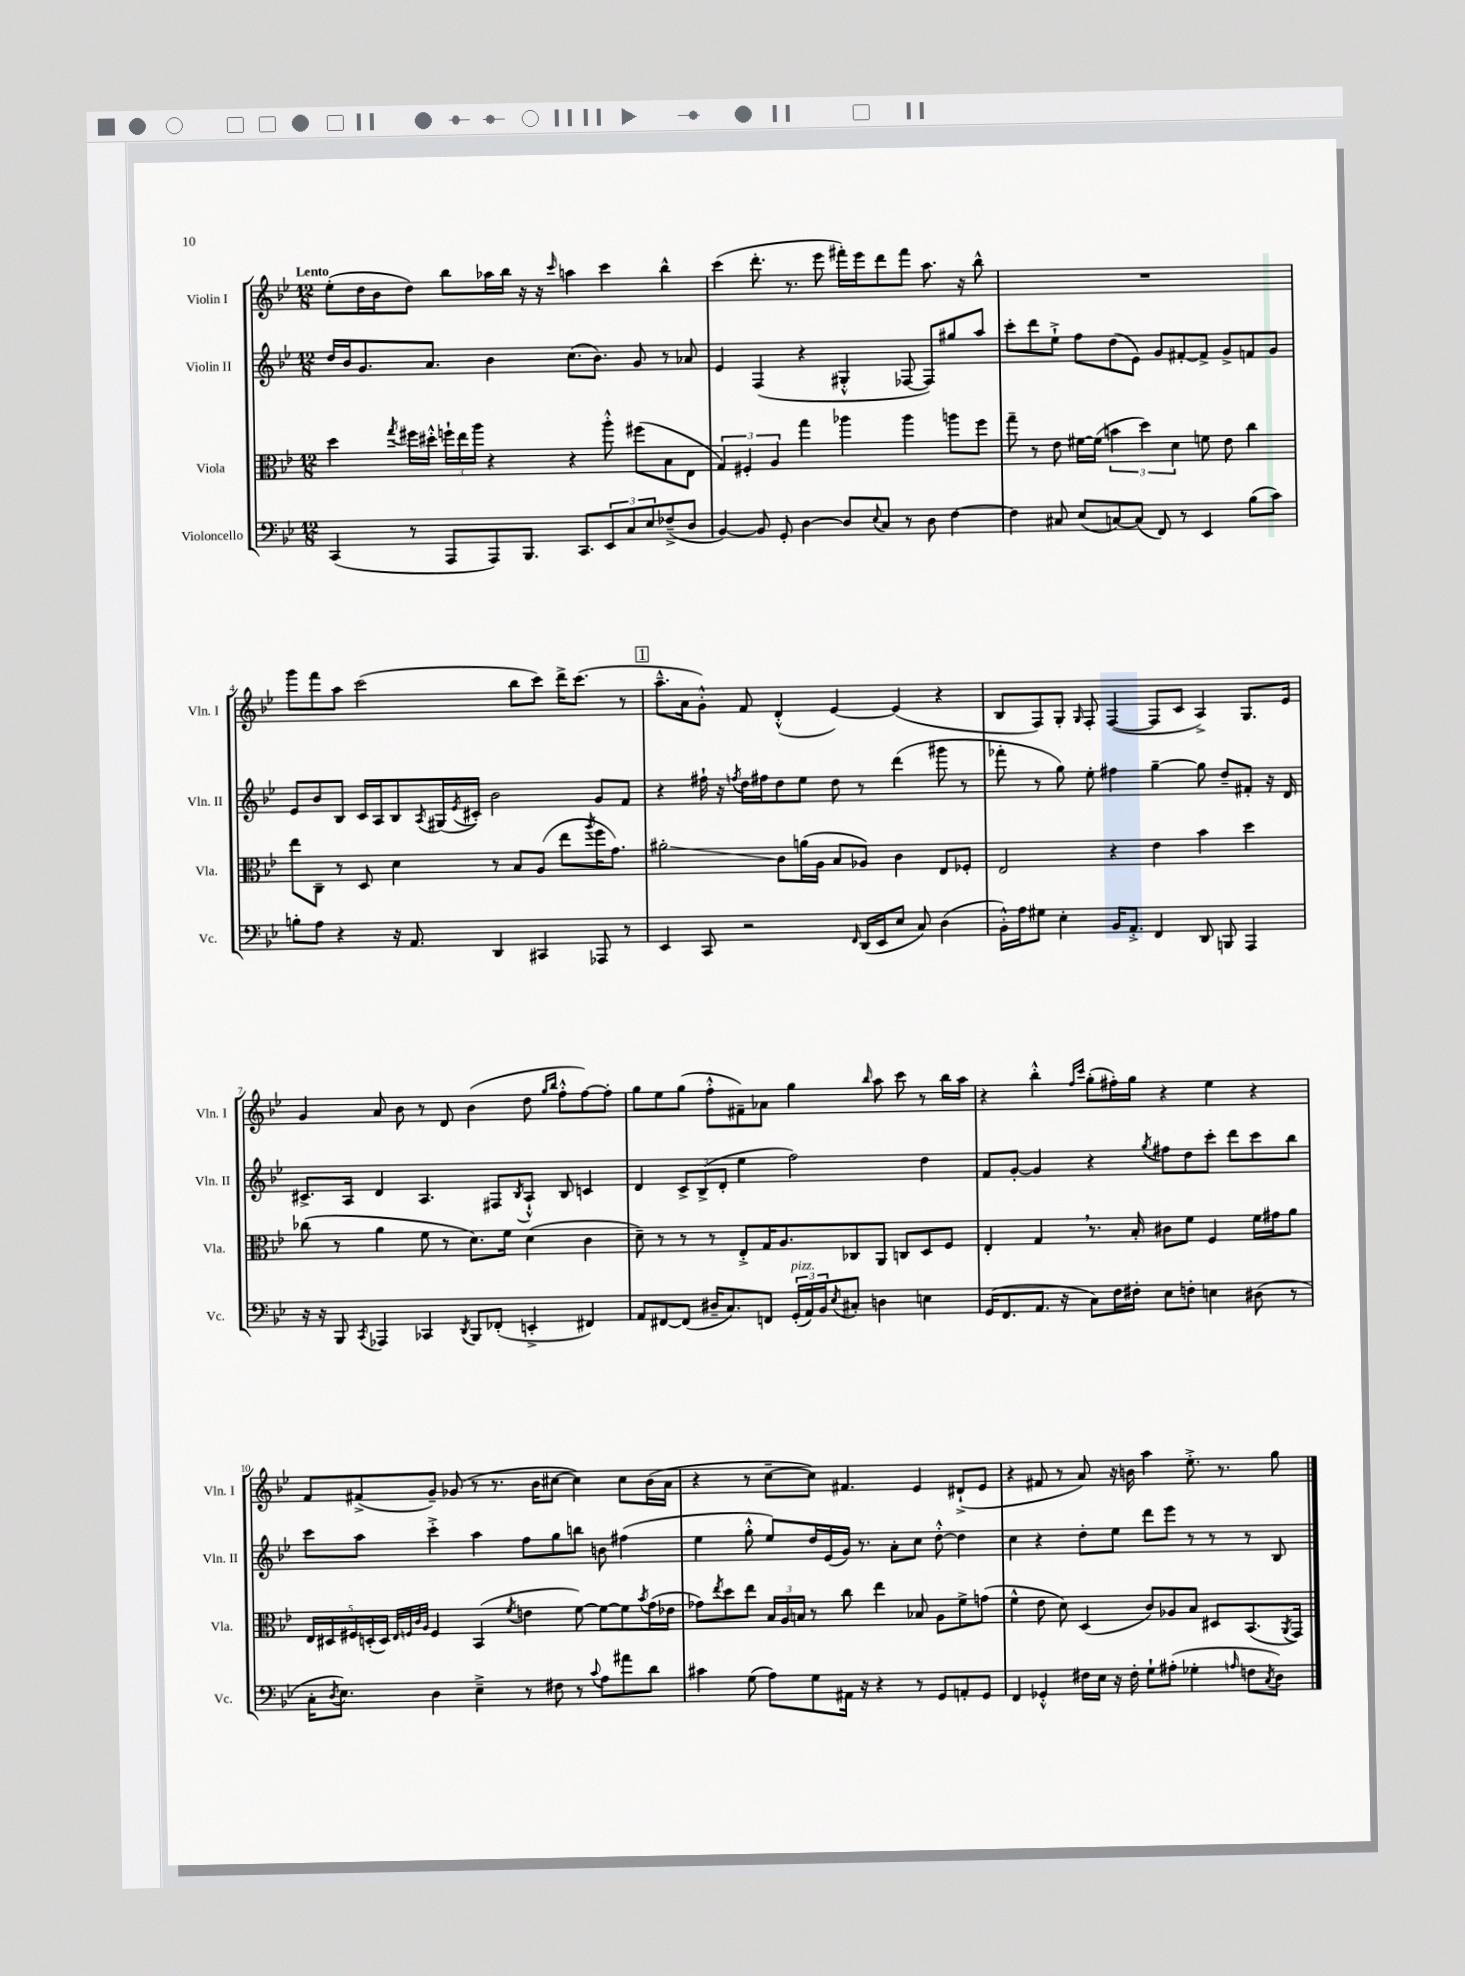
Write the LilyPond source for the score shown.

<<
\new StaffGroup <<
\new Staff = "s0" \with { instrumentName = "Violin I" shortInstrumentName = "Vln. I" } {
    \clef treble \key bes \major \numericTimeSignature \time 12/8 \tempo "Lento"
    ees''8-.( d''16 bes'16 d''8) bes''8 aes''16 bes''16 r16 r16 \grace { c'''16 } a''4 c'''4 bes''4-^ |
    c'''4( d'''8.-. r8. ees'''8 fis'''16-.) ees'''16 d'''8 fis'''8 a''8. r16 bes''8-^ |
    R1. |
    g'''8 f'''8 a''8 c'''2( bes''8 c'''8) d'''16-> c'''8.( r8 |
    \mark \markup { \box "1" } a''8.---^ a'16 g'8-.-^) f'8 d'4-.-^( ees'4~) ees'4( r4 |
    bes8 f8) g8-. \grace { g16 } f8-. f4~( f8 c'8 a4->) g8. ees'16 |
    g'4 a'8 bes'8 r8 d'8 bes'4( d''8 \grace { g''16 bes''16 } f''8-.-^ f''8~) f''8-. |
    g''8 ees''8 g''8( f''8-.-^ fis'8--) aes'8 g''4 \grace { bes''16 } a''8 c'''8 r8 bes''16 a''16 |
    r4 bes''4-.-^ \grace { f''16 c'''16 } g''8-.( fis''16-.) g''16 r4 ees''4 r4 |
    f'8 fis'8->( g'8--) ges'8( r8 r8. bes'16 cis''8~ cis''4) cis''8 bes'16( a'16 |
    r4 r8 c''8~-- c''8) fis'4. ees'4 dis'8-!->( ees'8 |
    r4 fis'8 r8 a'8) r16 b'16 a''4 ees''8.-.-> r8. g''8 \bar "|." |
}
\new Staff = "s1" \with { instrumentName = "Violin II" shortInstrumentName = "Vln. II" } {
    \clef treble \key bes \major \numericTimeSignature \time 12/8
    d''16 bes'16 g'8. a'8. bes'4 c''8.( bes'8.) g'8 r8 aes'8 |
    ees'4 f4( r4 gis4-.-^ fes8~ fes8) gis''8 a''8 |
    c'''8-. d'''8 ees''8-!-> f''8 d''8( ees'8) g'8 fis'8~-. fis'8-> g'8-> f'8 g'8 |
    ees'8 bes'8 bes8 c'16 a16 bes8 \acciaccatura { a8 } gis16( \acciaccatura { ees'8 } cis'16-.) bes'2 g'8 f'8 |
    \mark \markup { \box "1" } r4 fis''16-! r16 \acciaccatura { f''8 } d''16 fis''16 d''8 ees''8 d''8 r8 d'''4( gis'''8 r8 |
    fes'''8-. r8 g''8) ees''8-. fis''4 g''4~-- g''8 d''8-- fis'8-. r16 d'16 |
    cis'8.-> a16 d'4 a4. fis8 \acciaccatura { bes8 } a8-!-^ bes8 c'4 |
    d'4 \tuplet 3/2 { c'8-> bes8->( d'8-. } ees''4 f''2) d''4 |
    f'8 g'8~-. g'4 r4 \acciaccatura { g''8 } fis''8 d''8 c'''8-. d'''8 c'''8 bes''8 |
    c'''8 a''8 c'''4-.-> a''4 f''8 g''8 b''8 b'8 fis''4( |
    ees''4 g''8-.-^ ees''8) d''16 ees'16( g'16) r8. a'8-. c''8 d''8~-.-^ d''4 |
    c''4 r4 d''8-. ees''8 d'''8 ees'''8 r8 r8 r8 bes8 \bar "|." |
}
\new Staff = "s2" \with { instrumentName = "Viola" shortInstrumentName = "Vla." } {
    \clef alto \key bes \major \numericTimeSignature \time 12/8
    d''4 \acciaccatura { g''8 } fis''16 dis''16-.-^ \tuplet 3/2 { f''16-! ees''16 a''16 } r4 r4 a''8-.-^ fis''8( bes8 ees8 |
    \tuplet 3/2 { g4) fis4-. a4 } g''4 aes''4 aes''4 a''8 f''8 |
    g''8-- r8 ees'8 fis'16~ fis'16( \tuplet 3/2 { b'4 d''4) d'4 } f'8 ees'8 c''4 |
    ees''8 c8-- r8 d8 d'4 r8 bes8 a8( ees''8 \acciaccatura { a''8 } f''16 g'8.) |
    \mark \markup { \box "1" } ais'2-.\glissando c'8 a'16( a16 bes8 aes8) c'4 ees8 fes8-. |
    ees2 r4 ees'4 bes'4 d''4 |
    ces''8( r8 a'4 f'8 r8 d'8.) f'16 d'4( c'4 |
    d'8--) r8 r8 r8 ees8-.-> g16 a8. ces8 a,8 c8 d8 f8 |
    ees4-. g4 \breathe r8. bes16-. cis'8 f'8 f4 f'16 gis'16 a'8 |
    \tuplet 5/4 { ees16 dis16 fis16 d16-.( d16) } \grace { ees32 f32 c'32 a32 } f4 bes,4( \acciaccatura { f'8 } e'4 f'8~) f'8~ f'8 \acciaccatura { bes'8 } g'16( ees'16 |
    ges'8) \acciaccatura { ees''8 } d''8 ees''8 \tuplet 3/2 { bes16 a16 b16 } r8 c''8 ees''4 bes8 a8 f'8-> g'8( |
    f'4-^ ees'8 d'8) d4( c'8) aes8 bes8 dis8 bes,8.( \acciaccatura { a,8 } g,16) \bar "|." |
}
\new Staff = "s3" \with { instrumentName = "Violoncello" shortInstrumentName = "Vc." } {
    \clef bass \key bes \major \numericTimeSignature \time 12/8
    c,4( r8 a,,8 a,,8) bes,,8. c,8. \tuplet 3/2 { ees,8 c8 ees8 } fes8--->( d8 |
    bes,4~) bes,8 g,8-. d4~ d8 \appoggiatura { ees8 } c8 r8 d8 f4~ |
    f4 cis8 ees8( c8~) c8( f,8) r8 ees,4 bes8( c'8) |
    b8-. a8 r4 r16 a,8. d,4 cis,4 aes,,8 r8 |
    \mark \markup { \box "1" } ees,4 c,8 r2 \grace { f,16 } d,16( ees,16 ees8 c8) d4( |
    bes,16-.-^) a16 gis8 ees4-. bes,16 a,8.-.-> f,4 d,8 b,,8 a,,4 |
    r16 r16 bes,,8 \acciaccatura { c,8 } aes,,4 ces,4 \acciaccatura { d,8 } bes,,8 fes,8-.( e,4-.-> fis,4) |
    a,8 fis,8~ fis,8( dis16-- c8.) f,8 \tuplet 3/2 { g,16-.^\markup { \italic "pizz." }( a,16) bes,16 } \acciaccatura { ees8 } cis8-. d4 e4 |
    g,16( f,8. a,8. r16 c8) f16 fis16-. ees8 f8-. e4 dis8( r8 |
    c16-. \acciaccatura { d8 } ees8.) d4 ees4---> r8 fis8 r8 \appoggiatura { c'8 } a8 ais'8 d'8 |
    cis'4 g8( a8) g8 ais,16 r16 r4 r8 g,8 a,8-. g,8 |
    f,4 ges,4-.-^ fis16 ees16 r16 fis16-. g8-! ais8-.( ges4-. \grace { a16 } f8 \acciaccatura { c8 } d8) \bar "|." |
}
>>
>>
